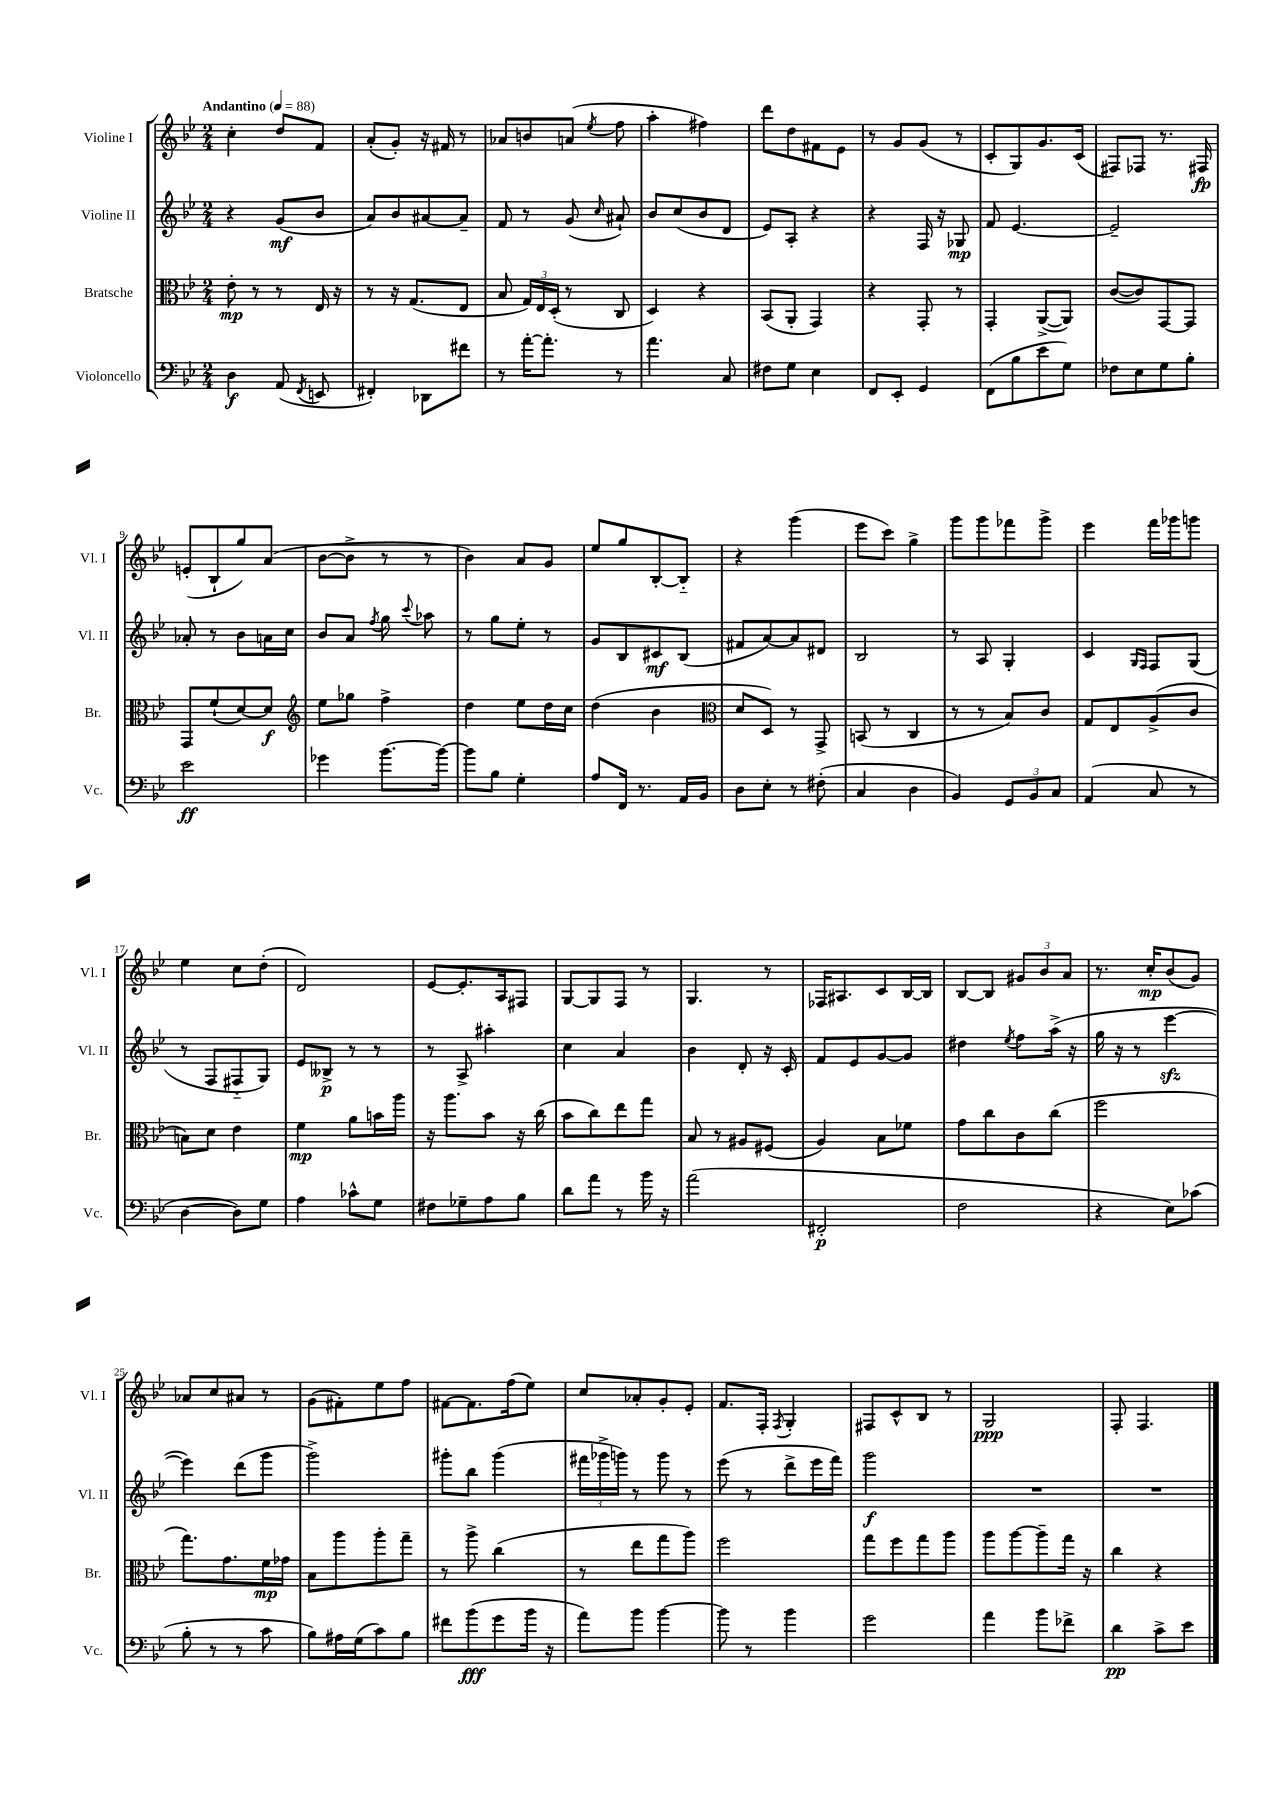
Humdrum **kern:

**kern	**kern	**kern	**kern
*staff4	*staff3	*staff2	*staff1
*clefF4	*clefC3	*clefG2	*clefG2
*k[b-e-]	*k[b-e-]	*k[b-e-]	*k[b-e-]
*M2/4	*M2/4	*M2/4	*M2/4
*MM88	*MM88	*MM88	*MM88
4D	8e-'	4r	4cc'
.	8r	.	.
(8AA	8r	(8g	8dd
8qFF	.	.	.
8EE	16E-	8b-	8f
.	16r	.	.
=	=	=	=
4FF#')	8r	8a)	(8a'
.	16r	8b-	8g')
.	(8.G	.	.
8DD-	.	[8a#	16r
.	.	.	16f#
8f#	8E-	8a#~]	8r
=	=	=	=
8r	8B-	8f	8a-
[16a'	24G)	8r	8b
.	24E-	.	.
8.a']	.	.	.
.	(24D'	.	.
.	8r	(8g	(8a
.	.	16qqcc	8qee-
8r	8C	8a#`)	8ff
=	=	=	=
4.a	4D)	8b-	4aa'
.	.	(8cc	.
.	4r	8b-	4ff#)
8C	.	8d	.
=	=	=	=
8F#	(8BB-	8e-)	8ddd
8G	8AA'	8A'	8dd
4E-	4GG)	4r	8f#
.	.	.	8e-
=	=	=	=
8FF	4r	4r	8r
8EE-'	.	.	8g
4GG	8GG'	16F	(8g
.	.	16r	.
.	8r	8G-	8r
=	=	=	=
(8FF	4GG'	8f	8c'
8B-	.	[4.e-	8G)
8e-	([8AA^	.	8.g
8G)	8AA])	.	.
.	.	.	(16c
=	=	=	=
8F-	([8c	2e-~]	8F#)
8E-	8c])	.	8F-
8G	[8GG	.	8.r
8B-'	8GG]	.	.
.	.	.	16F#
=	=	=	=
2e-	8GG	8a-'	(8e'
.	(8f`	8r	8B-`
.	[8d)	8b-	8gg)
.	8d]	16a	(8a
.	.	16cc	.
=	=	=	=
*	*clefG2	*	*
4g-	8ee-	8b-	[8b-
.	8gg-	8a	8b-^]
.	.	8qff	.
[8.b-	4ff^	8gg	8r
.	.	8qqccc	.
.	.	8aa-	8r
16b-_	.	.	.
=	=	=	=
8b-]	4dd	8r	4b-)
8B-	.	8gg	.
4G'	8ee-	8ee-'	8a
.	16dd	8r	8g
.	16cc	.	.
=	=	=	=
8A	(4dd	8g	8ee-
16FF	.	8B-	8gg
8.r	.	.	.
.	4b-	8c#	[8B-'
16AA	.	(8B-	8B-'~]
16BB-	.	.	.
=	=	=	=
*	*clefC3	*	*
8D	8d	8f#	4r
8E-'	8D)	[8a)	.
8r	8r	8a]	(4ggg
(8F#'	8GG^	8d#	.
=	=	=	=
4C	(8BB	2B-	8eee-
.	8r	.	8ccc)
4D	4C	.	4gg^
=	=	=	=
4BB-)	8r	8r	8ggg
.	8r	8A	8ggg
12GG	8B-)	4G'	8fff-
12BB-	.	.	.
.	8c	.	8ggg^
12C	.	.	.
=	=	=	=
(4AA	8G	4c	4eee-
.	8E-	.	.
.	.	16qqG	.
.	.	16qqF	.
8C	(8A^	8F	16fff
.	.	.	16ggg-
8r	8c	(8G	8ggg
=	=	=	=
[4D	8B)	8r	4ee-
.	8d	8F	.
8D])	4e-	8F#'~	8cc
8G	.	8G)	(8dd'
=	=	=	=
4A	4f	8e-	2d)
.	.	8B--^	.
8c-^^	8a	8r	.
8G	16b	8r	.
.	16aa	.	.
=	=	=	=
8F#	16r	8r	[8e-
.	8.aa	.	.
8G-~	.	8A^	8.e-']
8A	8b-	4aa#'	.
.	.	.	16A
8B-	16r	.	8F#
.	(16cc	.	.
=	=	=	=
8d	8b-	4cc	[8G
8a	8cc)	.	8G]
8r	8ee-	4a	8F
16b-	8gg	.	8r
16r	.	.	.
=	=	=	=
(2a	8B-	4b-	4.G
.	8r	.	.
.	8A#	8d'	.
.	(8F#	16r	8r
.	.	16c'	.
=	=	=	=
2FF#'	4A)	8f	16F-
.	.	.	8.A#
.	.	8e-	.
.	8B-	[8g	8c
.	8f-	8g]	[16B-
.	.	.	16B-]
=	=	=	=
2F	8g	4dd#	[8B-
.	8cc	.	8B-]
.	.	8qee-	.
.	8c	8ff	12g#
.	.	.	12b-
.	(8cc	(16aa^	.
.	.	.	12a
.	.	16r	.
=	=	=	=
4r	2ff	16gg	8.r
.	.	16r	.
.	.	8r	.
.	.	.	16cc'
8E-)	.	[4eee-	(8b-
(8c-	.	.	8g)
=	=	=	=
8B-'	8.gg)	4eee-])	8a-
8r	.	.	8cc
.	8.g	.	.
8r	.	(8ddd	8a#
8c	16f	8ggg	8r
.	16g-	.	.
=	=	=	=
8B-)	8B-	2ggg^)	(8g
16A#	8aa	.	8f#')
(16G	.	.	.
8c)	8aa'	.	8ee-
8B-	8gg~	.	8ff
=	=	=	=
8f#	8r	8ggg#'	[8f#
(8b-	8aa^	8bb-	8.f#]
8g	(4cc	(4ggg#	.
.	.	.	(16ff
16b-	.	.	8ee-)
16r	.	.	.
=	=	=	=
8a)	8r	24fff#	8cc
.	.	24ggg-^	.
.	.	24ggg)	.
8b-	8ee-	8r	8a-'
[4b-	8gg	8ggg	8g'
.	8aa)	8r	8e-'
=	=	=	=
8b-]	2ff	(8eee-	8.f
8r	.	8r	.
.	.	.	16F'
.	.	.	8qF
4b-	.	8ddd^	4G'
.	.	16eee-	.
.	.	16fff)	.
=	=	=	=
2g	8gg	2ggg	8F#
.	8ff	.	8c^^
.	8gg	.	8B-
.	8aa	.	8r
=	=	=	=
4a	8aa	2r	2G
.	[8aa	.	.
8b-	8aa~]	.	.
8f-^	16gg	.	.
.	16r	.	.
=	=	=	=
4d	4cc	2r	8F'
.	.	.	4.F
8c^	4r	.	.
8e-	.	.	.
==	==	==	==
*-	*-	*-	*-
